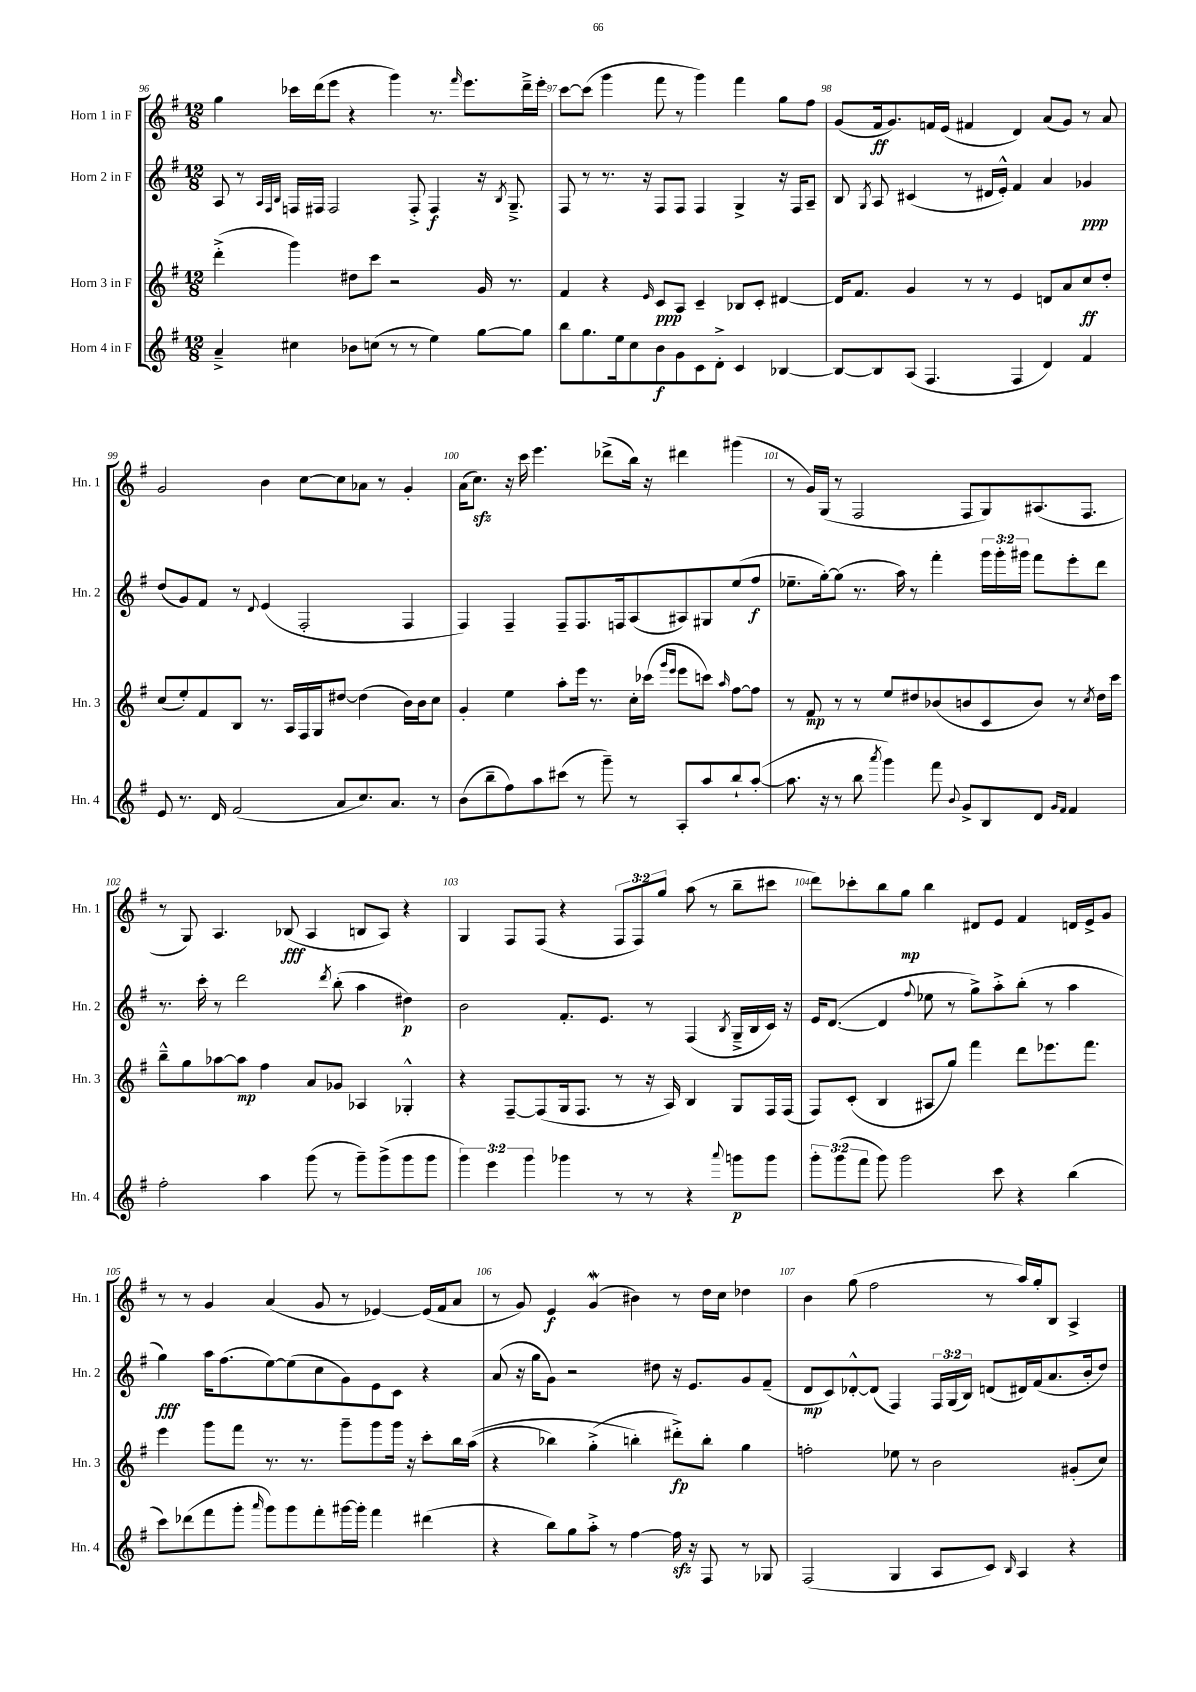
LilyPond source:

<<
\new StaffGroup <<
\new Staff = "s0" \with { instrumentName = "Horn 1 in F" shortInstrumentName = "Hn. 1" } {
    \clef treble \key g \major \numericTimeSignature \time 12/8 \override Staff.TupletNumber.text = #tuplet-number::calc-fraction-text
    \autoBeamOff g''4 ces'''16[ d'''16( e'''8] r4 g'''4) r8. \grace { fis'''16 } e'''8.[ d'''16---> e'''16]-. |
    c'''8[~ c'''8]( g'''4 fis'''8 r8 g'''4) fis'''4 g''8[ fis''8] |
    g'8[( fis'16\ff g'8.) f'16 e'16]( fis'4 d'4) a'8[( g'8]) r8 a'8 |
    g'2 b'4 c''8[~ c''8 aes'8] r8 g'4-. |
    a'16[( c''8.]\sfz) r16 c'''16 e'''4. des'''8[->( b''16]) r16 dis'''4 gis'''4( |
    r8 g'16[) g16]( r8 fis2 fis8[ g8) ais8.( fis8.] |
    r8 g8) a4. bes8\fff( a4 b8[ a8]) r4 |
    g4 fis8[ fis8]( r4 \tuplet 3/2 { fis8[ fis8) g''8] } a''8( r8 b''8[-- cis'''8] |
    d'''8[) ces'''8-. b''8 g''8]\mp b''4 dis'8[ e'8] fis'4 d'16[ e'16-> g'8] |
    r8 r8 g'4 a'4( g'8 r8 ees'4~) ees'16[( fis'16 a'8] |
    r8 g'8) e'4\f g'4\mordent( bis'4) r8 d''16[ c''16] des''4 |
    b'4 g''8( fis''2 r8 a''16[) g''16-. b8] a4-> \bar "|." |
}
\new Staff = "s1" \with { instrumentName = "Horn 2 in F" shortInstrumentName = "Hn. 2" } {
    \clef treble \key g \major \numericTimeSignature \time 12/8 \override Staff.TupletNumber.text = #tuplet-number::calc-fraction-text
    \autoBeamOff a8 r8 \grace { a32[ fis32 b32] } f16[ fis16] fis2 fis8-.-> fis4\f r16 \acciaccatura { b8 } g8.---> |
    fis8 r8 r8. r16 fis8[ fis8] fis4 g4-> r16 fis16[ a8]-- |
    b8 \acciaccatura { g8 } a8 cis'4( r8 dis'16[ e'16]-.-^) fis'4 a'4 ges'4\ppp |
    d''8[( g'8) fis'8] r8 \appoggiatura { d'8 } e'4( fis2-. fis4 |
    fis4) fis4-- fis8[-- fis8. f16 a8( ais8) gis8 e''8( fis''8]\f |
    ees''8.[-- g''16~-.) g''8]( r8. a''16) r8 fis'''4-. \tuplet 3/2 { g'''16[ g'''16-. gis'''16] } fis'''8[ e'''8-. d'''8] |
    r8. c'''16-. r8 d'''2 \acciaccatura { d'''8 } b''8-.( a''4 dis''4\p) |
    b'2 fis'8.[-. e'8.] r8 fis4( \acciaccatura { b8 } g16[---> b16 c'16]) r16 |
    e'16[ d'8.]~( d'4 \appoggiatura { fis''8 } ees''8 r8 g''8[->) a''8-.-> b''8]-.( r8 a''4 |
    g''4\fff) a''16[ fis''8.( e''8~) e''8( c''8 g'8) e'8 c'8] r4 |
    a'8( r16 g''16[ g'8]) r2 dis''8 r16 e'8.[ g'8 fis'8]--( |
    d'8[\mp c'8) des'8~-.-^ des'8]( fis4) \tuplet 3/2 { fis16[ g16( b16]) } d'8[( dis'16) fis'16( a'8. b'16-. d''8]) \bar "|." |
}
\new Staff = "s2" \with { instrumentName = "Horn 3 in F" shortInstrumentName = "Hn. 3" } {
    \clef treble \key g \major \numericTimeSignature \time 12/8
    \autoBeamOff d'''4-.->( g'''4) dis''8[ c'''8] r2 g'16 r8. |
    fis'4 r4 \grace { e'16 } c'8[\ppp a8] c'4-- bes8[ c'8]-. dis'4~ |
    dis'16[ fis'8.] g'4 r8 r8 e'4 d'8[ a'8 c''8\ff d''8]-. |
    c''8[( e''8-.) fis'8 b8] r8. a16[ fis16 g16 dis''8]~ dis''4( b'16[) b'16 c''8] |
    g'4-. e''4 a''8[-. e'''16] r8. c''16[-. ces'''16]( \grace { g'''16[ e'''16] } e'''8[ c'''8]) \grace { a''16 } fis''8[~ fis''8] |
    r8 fis'8\mp r8 r8 e''8[ dis''8 bes'8( b'8 c'8 b'8]) r8 \acciaccatura { c''8 } dis''16[ c'''16] |
    b''8[---^ g''8 aes''8~ aes''8]\mp fis''4 a'8[ ges'8] aes4 ges4-.-^ |
    r4 fis8[~-- fis8( g16 fis8.] r8 r16 a16) b4 g8[ fis16 fis16]( |
    fis8[) c'8]-.( b4 ais8[ g''8]) fis'''4 d'''8[ ees'''8. fis'''8.] |
    e'''4 g'''8[ fis'''8] r8. r8. g'''8[-- g'''8 g'''16] r16 c'''8[-. b''16 a''16](\( |
    r4 bes''4) g''4-.->( b''4-.\) dis'''8[-.->\fp) b''8]-. g''4 |
    f''2-. ees''8 r8 b'2 gis'8[-.( c''8]) \bar "|." |
}
\new Staff = "s3" \with { instrumentName = "Horn 4 in F" shortInstrumentName = "Hn. 4" } {
    \clef treble \key g \major \numericTimeSignature \time 12/8 \override Staff.TupletNumber.text = #tuplet-number::calc-fraction-text
    \autoBeamOff a'4---> cis''4 bes'8[ c''8]( r8 r8 e''4) g''8[~ g''8] |
    b''8[ g''8. e''16 c''8 b'8\f g'8 c'8 d'8]-.-> c'4 bes4~ |
    bes8[~ bes8 a8]( fis4. fis4 d'4) fis'4 |
    e'8 r8. d'16 fis'2( a'8[ c''8.) a'8.] r8 |
    b'8[( b''8-- fis''8) a''8 cis'''8]( r8 g'''8--) r8 a8[-. a''8 b''8-! a''8]~-.( |
    a''8. r16 r8 b''8 \acciaccatura { a'''8 } g'''4) fis'''8 \appoggiatura { b'8 } g'8[-> b8 d'8] \grace { g'16[ fis'16] } fis'4 |
    fis''2-. a''4 g'''8( r8 g'''8[--) g'''8->( g'''8 g'''8] |
    \tuplet 3/2 { g'''4) e'''4 g'''4 } ges'''4 r8 r8 r4 \appoggiatura { a'''8 } g'''8[\p g'''8] |
    \tuplet 3/2 { g'''8[-. g'''8( fis'''8] } g'''8) g'''2 c'''8 r4 b''4( |
    c'''8[) des'''8( fis'''8 g'''8]-. \grace { a'''16 } g'''8[) g'''8 fis'''8-. gis'''16~ gis'''16]-. fis'''4 dis'''4( |
    r4 b''8[) g''8 a''8]-.-> r8 fis''4~ fis''16\sfz r16 fis8 r8 ges8 |
    fis2( g4 a8[ c'8]) \grace { b16 } a4 r4 \bar "|." |
}
>>
>>
\layout { \context { \Score currentBarNumber = #96 \override BarNumber.break-visibility = ##(#f #t #t) barNumberVisibility = #all-bar-numbers-visible } }
